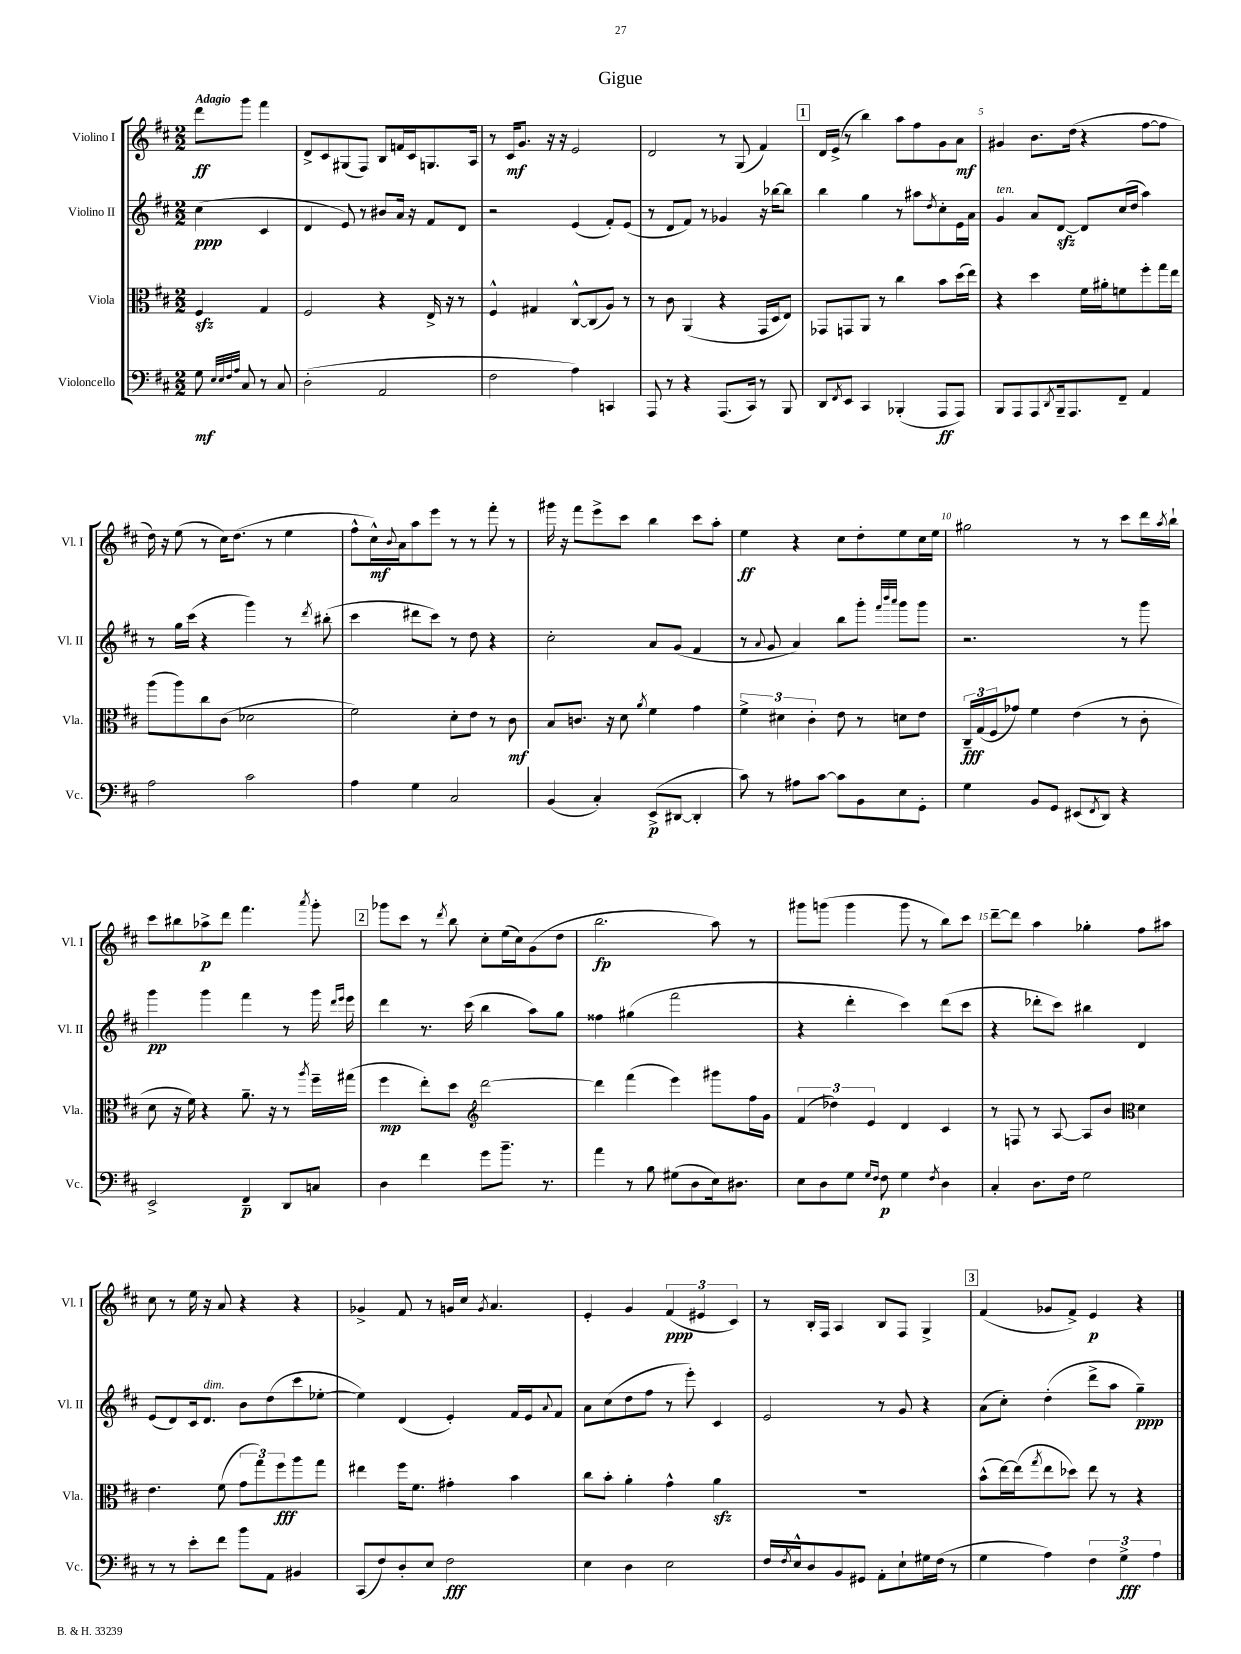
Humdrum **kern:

**kern	**dynam	**kern	**dynam	**kern	**dynam	**kern	**dynam
*part4	*part4	*part3	*part3	*part2	*part2	*part1	*part1
*staff4	*staff4	*staff3	*staff3	*staff2	*staff2	*staff1	*staff1
*I"Violoncello	*	*I"Viola	*	*I"Violino II	*	*I"Violino I	*
*I'Vc.	*	*I'Vla.	*	*I'Vl. II	*	*I'Vl. I	*
*clefF4	*	*clefC3	*	*clefG2	*	*clefG2	*
*k[f#c#]	*	*k[f#c#]	*	*k[f#c#]	*	*k[f#c#]	*
*M2/2	*	*M2/2	*	*M2/2	*	*M2/2	*
=	=	=	=	=	=	=	=
!	!	!	!	!	!	!LO:TX:a:B:t=Adagio	!
8G\	mf	4F#zz/	.	(4cc#\	ppp	8ddd\L	ff
32qqE/LLL	.	.	.	.	.	.	.
32qqE/	.	.	.	.	.	.	.
32qqF#/	.	.	.	.	.	.	.
32qqA/JJJ	.	.	.	.	.	.	.
8C#/	.	.	.	.	.	8ggg\J	.
8r	.	4G/	.	4c#/	.	4fff#\	.
8C#/	.	.	.	.	.	.	.
=1	=1	=1	=1	=1	=1	=1	=1
(2D'\	.	2F#/	.	4d/	.	8d^/L	.
.	.	.	.	.	.	8c#/	.
.	.	.	.	8e/)	.	(8G#X/	.
.	.	.	.	8r	.	8F#/J)	.
2AA/	.	4r	.	8b#X/L	.	8B/L	.
.	.	.	.	16a/Jk	.	16fn/L	.
.	.	.	.	16r	.	16c#/J	.
.	.	16E^/	.	8f#/L	.	8.Gn/	.
.	.	16r	.	.	.	.	.
.	.	8r	.	8d/J	.	.	.
.	.	.	.	.	.	16A/Jk	.
=2	=2	=2	=2	=2	=2	=2	=2
2F#\	.	4F#^^/	.	2r	.	8r	.
.	.	.	.	.	.	16c#/KL	mf
.	.	.	.	.	.	8.g/J	.
.	.	4G#X/	.	.	.	.	.
.	.	.	.	.	.	16r	.
.	.	.	.	.	.	16r	.
4A\)	.	[8C#^^/L	.	(4e/	.	2e/	.
.	.	(8C#/]	.	.	.	.	.
4CCn/	.	8A/J)	.	8f#'/L)	.	.	.
.	.	8r	.	(8e/J	.	.	.
=3	=3	=3	=3	=3	=3	=3	=3
8AAA/	.	8r	.	8r	.	2d/	.
8r	.	8c#\	.	8d/L	.	.	.
4r	.	(4AA/	.	8f#/J)	.	.	.
.	.	.	.	8r	.	.	.
(8.AAA/L	.	4r	.	4g-X/	.	8r	.
.	.	.	.	.	.	(8G/	.
16CC#/Jk)	.	.	.	.	.	.	.
8r	.	16GG/LL	.	16r	.	4f#/)	.
.	.	16D/J	.	[16bb-X\KL	.	.	.
8BBB/	.	8E/J)	.	8bb-\J]	.	.	.
!!LO:REH:place=s1:t=1
=4	=4	=4	=4	=4	=4	=4	=4
8DD/L	.	8GG-X/L	.	4bb\	.	16d/LL	.
.	.	.	.	.	.	(16e^/JJ	.
8qFF#/	.	.	.	.	.	.	.
8EE/J	.	8GGn/	.	.	.	8r	.
4CC#/	.	8AA/J	.	4gg\	.	4bb\)	.
.	.	8r	.	.	.	.	.
(4BBB-X'/	.	4cc#\	.	8r	.	8aa\L	.
.	.	.	.	8aa#X\L	.	8ff#\	.
.	.	.	.	8qdd/	.	.	.
8AAA/L	ff	8b\L	.	8cc#'\	.	8g\	.
8AAA/J)	.	(16dd\L	.	16e\L	.	8a\J	mf
.	.	16ee\JJ)	.	16a\JJ	.	.	.
=5	=5	=5	=5	=5	=5	=5	=5
!	!	!	!	!LO:TX:a:i:t=ten.	!	!	!
8BBB/L	.	4r	.	4g/	.	4g#X/	.
8AAA/	.	.	.	.	.	.	.
8AAA/	.	4dd\	.	8a/L	.	8.b\L	.
8qDD/	.	.	.	.	.	.	.
16BBB~/k	.	.	.	[8dzz/J	.	.	.
8.AAA/	.	.	.	.	.	(16dd\Jk	.
.	.	16f#\LL	.	8d/L]	.	4r	.
.	.	16a#X'\J	.	.	.	.	.
8FF#~/J	.	8fn\	.	(16cc#/L	.	.	.
.	.	.	.	16dd/JJ	.	.	.
4AA/	.	8ff#'\	.	4aa\)	.	[8ff#\L	.
.	.	16gg\L	.	.	.	8ff#\J]	.
.	.	16ee\JJ	.	.	.	.	.
!!LO:LB:g=z
=6	=6	=6	=6	=6	=6	=6	=6
2A\	.	(8aa\L	.	8r	.	16dd\)	.
.	.	.	.	.	.	16r	.
.	.	8aa\)	.	16gg\LL	.	(8ee\	.
.	.	.	.	(16ccc#\JJ	.	.	.
.	.	8cc#\	.	4r	.	8r	.
.	.	(8c#\J	.	.	.	16cc#\KL)	.
.	.	.	.	.	.	(8.dd\J	.
2c#\	.	2d-X\	.	4ggg\)	.	.	.
.	.	.	.	.	.	8r	.
.	.	.	.	8r	.	4ee\	.
.	.	.	.	8qddd/	.	.	.
.	.	.	.	(8bb#X'\	.	.	.
=7	=7	=7	=7	=7	=7	=7	=7
4A\	.	2f#\)	.	4ccc#\	.	8ff#^^\L	.
.	.	.	.	.	.	16cc#^^\L)	mf
.	.	.	.	.	.	8qqb/	.
.	.	.	.	.	.	16a\J	.
4G\	.	.	.	8ddd#X\L	.	8aa\	.
.	.	.	.	8ccc#\J)	.	8eee\J	.
2C#/	.	8d'\L	.	8r	.	8r	.
.	.	8e\J	.	8dd\	.	8r	.
.	.	8r	.	4r	.	8fff#'\	.
.	.	8c#\	mf	.	.	8r	.
=8	=8	=8	=8	=8	=8	=8	=8
(4BB/	.	8B/L	.	2cc#'\	.	16ggg#X\	.
.	.	.	.	.	.	16r	.
.	.	8.cn/J	.	.	.	8fff#\L	.
4C#'/)	.	.	.	.	.	8eee^\	.
.	.	16r	.	.	.	.	.
.	.	8d\	.	.	.	8ccc#\J	.
.	.	8qa/	.	.	.	.	.
(8EE^/L	p	4f#\	.	8a/L	.	4bb\	.
[8DD#X/J	.	.	.	(8g/J	.	.	.
4DD#'/]	.	4g\	.	4f#/	.	8ccc#\L	.
.	.	.	.	.	.	8aa'\J	.
=9	=9	=9	=9	=9	=9	=9	=9
8c#\)	.	6f#^\	.	8r	.	4ee\	ff
.	.	.	.	8qqa/	.	.	.
8r	.	.	.	8g/	.	.	.
.	.	6d#X\	.	.	.	.	.
8A#X\L	.	.	.	4a/)	.	4r	.
.	.	6c#'\	.	.	.	.	.
[8c#\J	.	.	.	.	.	.	.
8c#\L]	.	8e\	.	8bb\L	.	8cc#\L	.
8BB\	.	8r	.	8ggg'\J	.	8dd'\	.
.	.	.	.	32qqfff#/LLL	.	.	.
.	.	.	.	32qqbbb/	.	.	.
.	.	.	.	32qqaaa/JJJ	.	.	.
8E\	.	8dn\L	.	8ggg\L	.	8ee\	.
8GG'\J	.	8e\J	.	8ggg\J	.	16cc#\L	.
.	.	.	.	.	.	16ee\JJ	.
=10	=10	=10	=10	=10	=10	=10	=10
4G\	.	24C#~/LL	fff	2.r	.	2gg#X\	.
.	.	(24G/	.	.	.	.	.
.	.	24F#/J	.	.	.	.	.
.	.	8g-X/J)	.	.	.	.	.
8BB/L	.	4f#\	.	.	.	.	.
8GG/J	.	.	.	.	.	.	.
(8EE#X/L	.	(4e\	.	.	.	8r	.
8qFF#/	.	.	.	.	.	.	.
8DD/J)	.	.	.	.	.	8r	.
4r	.	8r	.	8r	.	8ccc#\L	.
.	.	8c#'\	.	8ggg\	.	16ddd\L	.
.	.	.	.	.	.	8qaa/	.
.	.	.	.	.	.	16bb`\JJ	.
!!LO:LB:g=z
=11	=11	=11	=11	=11	=11	=11	=11
2EE^/	.	8d\	.	4ggg\	pp	8ccc#\L	.
.	.	16r	.	.	.	8bb#X\	.
.	.	16f#\)	.	.	.	.	.
.	.	4r	.	4ggg\	.	8aa-X^\	p
.	.	.	.	.	.	8ddd\J	.
4FF#~/	p	8.a~\	.	4fff#\	.	4.fff#\	.
.	.	16r	.	.	.	.	.
8DD/L	.	8r	.	8r	.	.	.
.	.	8qaa/	.	.	.	8qaaa/	.
8Cn/J	.	16ff#~\LL	.	16ggg\	.	8ggg'\	.
.	.	.	.	16qqddd/LL	.	.	.
.	.	.	.	16qqeee/JJ	.	.	.
.	.	(16gg#X\JJ	.	16eee\	.	.	.
!!LO:REH:place=s1:t=2
=12	=12	=12	=12	=12	=12	=12	=12
4D\	.	4ff#\	mp	4ddd\	.	8ggg-X\L	.
.	.	.	.	.	.	8ccc#\J	.
4f#\	.	8ee'\L)	.	8.r	.	8r	.
.	.	.	.	.	.	8qddd/	.
.	.	8dd\J	.	.	.	8bb\	.
.	.	.	.	(16ccc#\	.	.	.
*	*	*clefG2	*	*	*	*	*
8g\L	.	[2ddd\	.	4bb\	.	8cc#'\L	.
8.b~\J	.	.	.	.	.	(16ee\L	.
.	.	.	.	.	.	16cc#\J)	.
.	.	.	.	8aa\L)	.	(8g\	.
8.r	.	.	.	.	.	.	.
.	.	.	.	8gg\J	.	8dd\J	.
=13	=13	=13	=13	=13	=13	=13	=13
4a\	.	4ddd\]	.	4ff##X\	.	2.bb\	fp
8r	.	(4fff#\	.	(4gg#X\	.	.	.
8B\	.	.	.	.	.	.	.
(8G#X\L	.	4eee\)	.	2fff#\	.	.	.
8D\	.	.	.	.	.	.	.
16E\k)	.	8ggg#X\L	.	.	.	8aa\)	.
8.D#X\J	.	.	.	.	.	.	.
.	.	16ff#\L	.	.	.	8r	.
.	.	16g\JJ	.	.	.	.	.
=14	=14	=14	=14	=14	=14	=14	=14
8E\L	.	(6f#/	.	4r	.	8ggg#X\L	.
8D\	.	.	.	.	.	(8gggn\J	.
.	.	6dd-X\)	.	.	.	.	.
8G\J	.	.	.	4ddd'\	.	4ggg\	.
.	.	6e/	.	.	.	.	.
16qqG/LL	.	.	.	.	.	.	.
16qqF#/JJ	.	.	.	.	.	.	.
8F#\	p	.	.	.	.	.	.
4G\	.	4d/	.	4ccc#\)	.	8ggg\	.
.	.	.	.	.	.	8r	.
8qF#/	.	.	.	.	.	.	.
4D\	.	4c#/	.	(8ddd\L	.	8bb\L)	.
.	.	.	.	8ccc#\J	.	8ccc#\J	.
=15	=15	=15	=15	=15	=15	=15	=15
4C#'/	.	8r	.	4r	.	[8ddd~\L	.
.	.	8Fn/	.	.	.	8ddd\J]	.
8.D\L	.	8r	.	8ddd-X'\L	.	4aa\	.
.	.	[8A/	.	8ccc#\J)	.	.	.
16F#\Jk	.	.	.	.	.	.	.
2G\	.	8A/L]	.	4bb#X\	.	4gg-X'\	.
.	.	8b/J	.	.	.	.	.
*	*	*clefC3	*	*	*	*	*
.	.	4d\	.	4d/	.	8ff#\L	.
.	.	.	.	.	.	8aa#X\J	.
!!LO:LB:g=z
=16	=16	=16	=16	=16	=16	=16	=16
8r	.	4.e\	.	(8e/L	.	8cc#\	.
8r	.	.	.	8d/)	.	8r	.
8e'\L	.	.	.	16c#/k	.	16ee\	.
!	!	!	!	!LO:TX:a:i:t=dim.	!	!	!
.	.	.	.	8.d/J	.	16r	.
8f#\J	.	(8f#\	.	.	.	8a/	.
8b\L	.	12g\L	.	8b\L	.	4r	.
.	.	12gg\)	.	.	.	.	.
8AA\J	.	.	.	(8dd\	.	.	.
.	.	12ff#\	fff	.	.	.	.
4BB#X/	.	8aa\	.	8ccc#\	.	4r	.
.	.	8gg\J	.	[8ee-X'\J	.	.	.
=17	=17	=17	=17	=17	=17	=17	=17
(8CC#/L	.	4ee#X\	.	4ee-\])	.	4g-X^/	.
8F#/)	.	.	.	.	.	.	.
8D'/	.	16ff#\KL	.	(4d/	.	8f#/	.
.	.	8.f#\J	.	.	.	.	.
8E/J	.	.	.	.	.	8r	.
2F#\	fff	4g#X'\	.	4e'/)	.	16gn/LL	.
.	.	.	.	.	.	16cc#/JJ	.
.	.	.	.	.	.	8qg/	.
.	.	.	.	.	.	4.a/	.
.	.	4b\	.	16f#/LL	.	.	.
.	.	.	.	16e/J	.	.	.
.	.	.	.	8qqa/	.	.	.
.	.	.	.	8f#/J	.	.	.
=18	=18	=18	=18	=18	=18	=18	=18
4E\	.	8cc#\L	.	8a\L	.	4e'/	.
.	.	8b'\J	.	(8cc#\	.	.	.
4D\	.	4a'\	.	8dd\	.	4g/	.
.	.	.	.	8ff#\J	.	.	.
2E\	.	4g^^\	.	8r	.	(6f#/	ppp
.	.	.	.	8eee'\)	.	.	.
.	.	.	.	.	.	6e#X/	.
.	.	4azz\	.	4c#/	.	.	.
.	.	.	.	.	.	6c#/)	.
=19	=19	=19	=19	=19	=19	=19	=19
16F#/LL	.	1r	.	2e/	.	8r	.
8qF#/	.	.	.	.	.	.	.
16E^^/J	.	.	.	.	.	.	.
8D/	.	.	.	.	.	16B'/LL	.
.	.	.	.	.	.	16F#/JJ	.
8BB/	.	.	.	.	.	4A/	.
8GG#X/J	.	.	.	.	.	.	.
8AA'\L	.	.	.	8r	.	8B/L	.
8E`\	.	.	.	8g/	.	8F#/J	.
16G#X\L	.	.	.	4r	.	4G^/	.
(16F#\JJ	.	.	.	.	.	.	.
8r	.	.	.	.	.	.	.
!!LO:REH:place=s1:t=3
=20	=20	=20	=20	=20	=20	=20	=20
4G\	.	(8b^^\L	.	(8a\L	.	(4f#/	.
.	.	[16ee\L)	.	8cc#'\J)	.	.	.
.	.	(16ee\J]	.	.	.	.	.
.	.	8qgg/	.	.	.	.	.
4A\)	.	8ee\	.	(4dd'\	.	8g-X/L	.
.	.	8dd-X\J)	.	.	.	8f#^/J)	.
6F#\	.	8ee\	.	8ddd^\L	.	4e/	p
.	.	8r	.	8aa\J	.	.	.
6G^\	fff	.	.	.	.	.	.
.	.	4r	.	4gg~\)	ppp	4r	.
6A\	.	.	.	.	.	.	.
==	==	==	==	==	==	==	==
*-	*-	*-	*-	*-	*-	*-	*-
